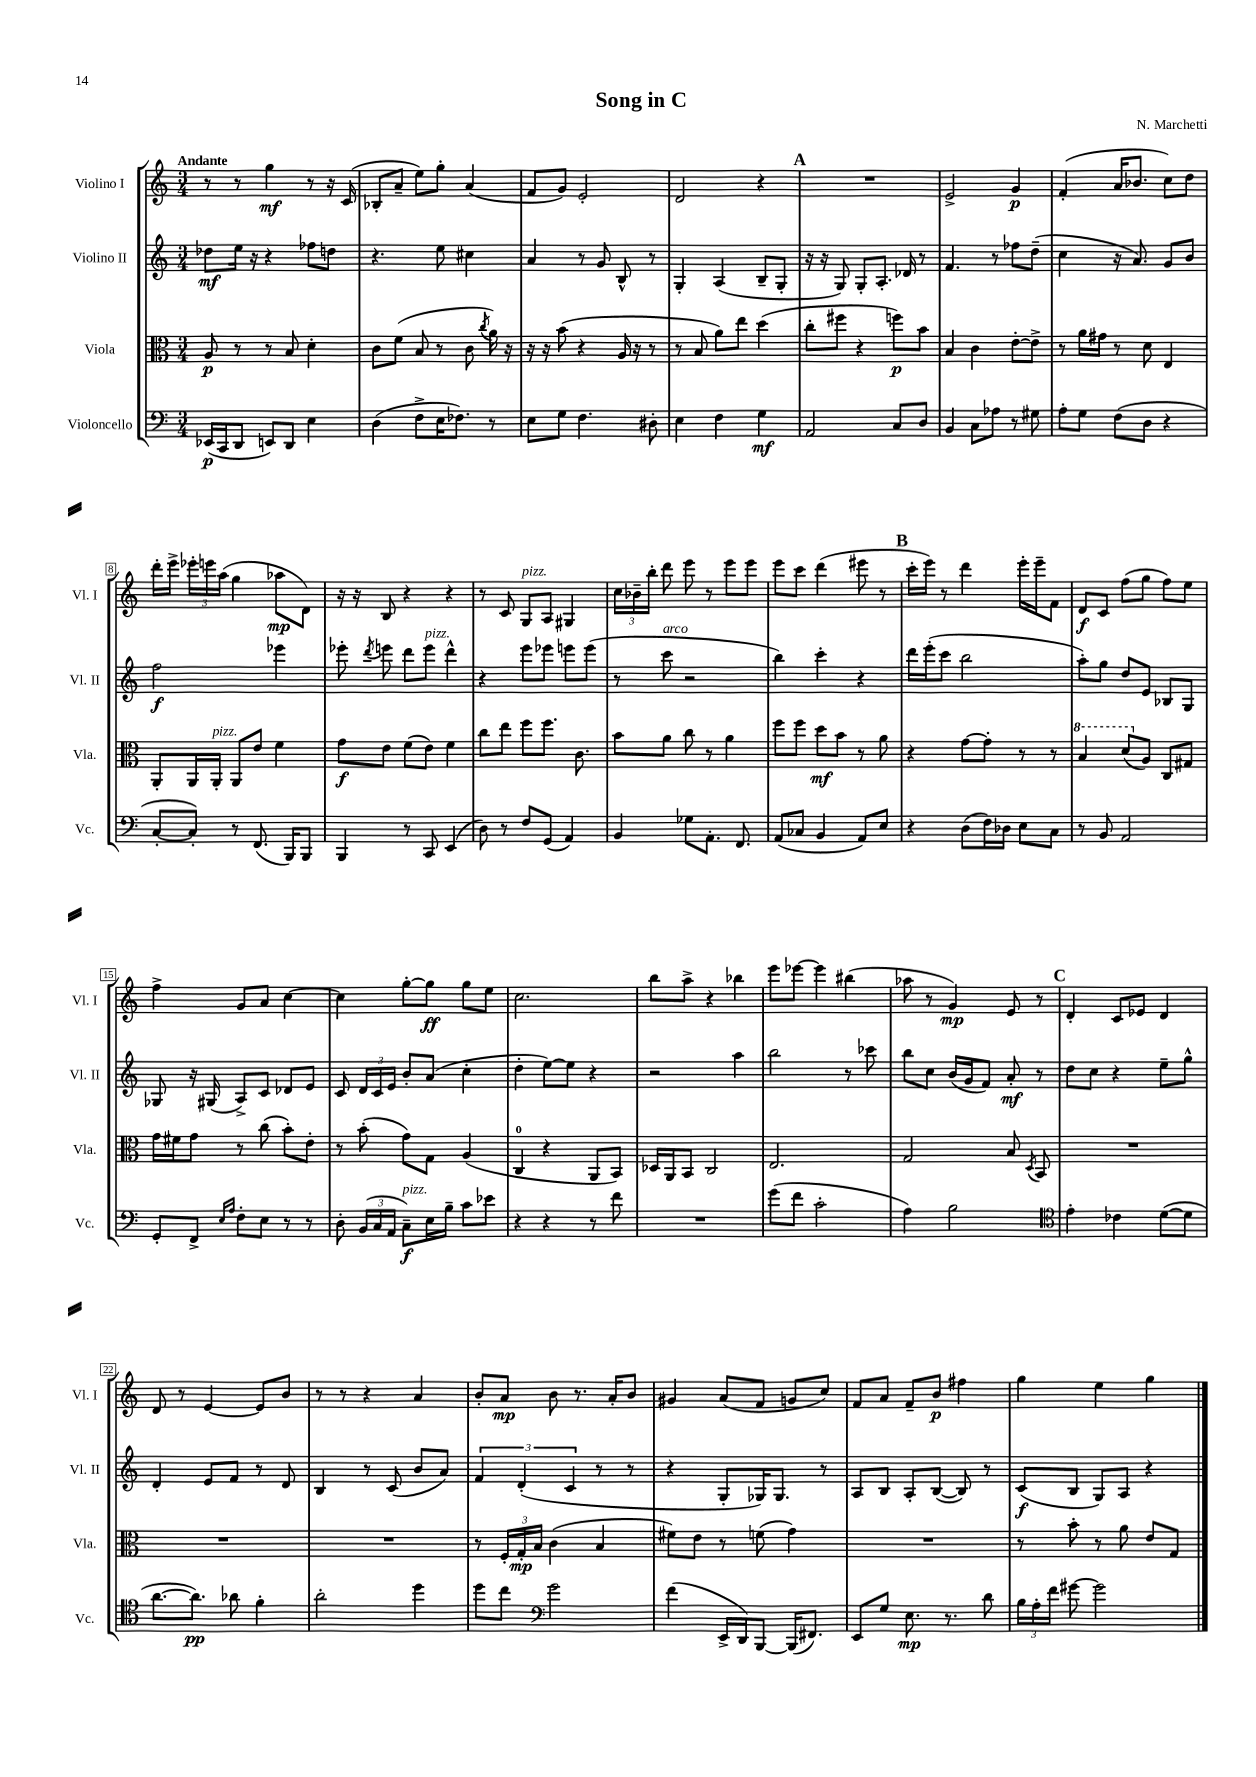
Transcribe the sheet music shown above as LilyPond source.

\header { title = "Song in C" composer = "N. Marchetti" }
<<
\new StaffGroup <<
\new Staff = "s0" \with { instrumentName = "Violino I" shortInstrumentName = "Vl. I" } {
    \clef treble \key c \major \numericTimeSignature \time 3/4 \tempo "Andante"
    \autoBeamOff r8 r8 g''4\mf r8 r16 c'16( |
    bes8[-. a'8]-- e''8[) g''8]-. a'4( |
    f'8[ g'8]) e'2-. |
    d'2 r4 |
    \mark \markup { \bold "A" } R2. |
    e'2-> g'4\p |
    f'4-.( a'16[ bes'8.] c''8[) d''8] |
    d'''16[-. e'''16]-> \tuplet 3/2 { ees'''16[-. e'''16 a''16]( } g''4 aes''8[\mp d'8]) |
    r16 r16 b8 r4 r4 |
    r8 c'8 g8[^\markup { \italic "pizz." } a8] gis4 |
    \tuplet 3/2 { c''16[ bes'16-- b''16]-. } d'''8 e'''8 r8 e'''8[ e'''8] |
    e'''8[ c'''8] d'''4( eis'''8 r8 |
    \mark \markup { \bold "B" } c'''16[-. e'''16]) r8 d'''4 e'''16[-. e'''16-- f'8] |
    d'8[\f c'8] f''8[( g''8] f''8[) e''8] |
    f''4-> g'8[ a'8] c''4~ |
    c''4 g''8[~-. g''8]\ff g''8[ e''8] |
    c''2. |
    b''8[ a''8]-> r4 bes''4 |
    e'''8[ ees'''8]~ ees'''4 bis''4( |
    aes''8 r8 g'4\mp) e'8 r8 |
    \mark \markup { \bold "C" } d'4-. c'8[ ees'8] d'4 |
    d'8 r8 e'4~ e'8[ b'8] |
    r8 r8 r4 a'4 |
    b'8[-. a'8]\mp b'8 r8. a'16[-. b'8] |
    gis'4 a'8[( f'8] g'8[ c''8]) |
    f'8[ a'8] f'8[-- b'8]\p fis''4 |
    g''4 e''4 g''4 \bar "|." |
}
\new Staff = "s1" \with { instrumentName = "Violino II" shortInstrumentName = "Vl. II" } {
    \clef treble \key c \major \numericTimeSignature \time 3/4
    \autoBeamOff des''8[\mf e''16] r16 r4 fes''8[ d''8] |
    r4. e''8 cis''4 |
    a'4 r8 g'8 b8-^ r8 |
    g4-. a4( b8[-- g8]-. |
    \mark \markup { \bold "A" } r16 r16 g8) g8[-. a8.]-. des'16 r8 |
    f'4. r8 fes''8[ d''8]--( |
    c''4 r16 a'8.) g'8[ b'8] |
    f''2\f ees'''4 |
    ees'''8-. \acciaccatura { d'''8 } e'''8 d'''8[ e'''8]^\markup { \italic "pizz." } d'''4-^ |
    r4 e'''8[ ees'''8] e'''8[ e'''8]( |
    r8 c'''8^\markup { \italic "arco" } r2 |
    b''4) c'''4-. r4 |
    \mark \markup { \bold "B" } d'''16[ e'''16-.( c'''8] b''2 |
    a''8[-.) g''8] d''8[ e'8] bes8[ g8] |
    ges8 r16 gis16( a8[->) c'8] des'8[ e'8] |
    c'8 \tuplet 3/2 { d'16[ c'16 e'16] } b'8[-. a'8]( c''4-. |
    d''4-. e''8[~) e''8] r4 |
    r2 a''4 |
    b''2 r8 ces'''8 |
    b''8[ c''8] b'16[( g'16 f'8]) a'8-.\mf r8 |
    \mark \markup { \bold "C" } d''8[ c''8] r4 e''8[-- g''8]-^ |
    d'4-. e'8[ f'8] r8 d'8 |
    b4 r8 c'8( b'8[ a'8]) |
    \tuplet 3/2 { f'4 d'4-.( c'4 } r8 r8 |
    r4 g8[-. ges16) ges8.] r8 |
    a8[ b8] a8[-. b8]~( b8) r8 |
    c'8[\f( b8] g8[) a8] r4 \bar "|." |
}
\new Staff = "s2" \with { instrumentName = "Viola" shortInstrumentName = "Vla." } {
    \clef alto \key c \major \numericTimeSignature \time 3/4
    \autoBeamOff a8\p r8 r8 b8 d'4-. |
    c'8[ f'8]( b8 r8 c'8 \acciaccatura { c''8 } a'16) r16 |
    r16 r16 b'8( r4 a16 r16 r8 |
    r8 b8 a'8[) e''8] d''4( |
    \mark \markup { \bold "A" } c''8[-. fis''8] r4 f''8[\p) b'8] |
    b4 c'4 e'8[~-. e'8]-> |
    r8 a'16[ gis'16] r8 d'8 e4 |
    a,8[-. a,16 a,16]-.^\markup { \italic "pizz." } a,8[ e'8] f'4 |
    g'8[\f e'8] f'8[( e'8]) f'4 |
    c''8[ e''8] f''8[ f''8.] c'8. |
    b'8[ a'8] c''8 r8 a'4 |
    f''8[ f''8] d''8[\mf b'8] r8 a'8 |
    \mark \markup { \bold "B" } r4 g'8[~ g'8]-. r8 r8 |
    \ottava #1 b'4 d''8[( \ottava #0 a8]) c8[ gis8] |
    g'16[ fis'16 g'8] r8 c''8( b'8[-.) e'8]-. |
    r8 b'8-.( g'8[) g8] a4( |
    c4-0 r4 a,8[ b,8]) |
    des16[ a,16 b,8] c2 |
    e2. |
    g2 b8 \acciaccatura { d8 } b,8 |
    \mark \markup { \bold "C" } R2. |
    R2. |
    R2. |
    r8 \tuplet 3/2 { f16[-. g16-.\mp b16] } c'4( b4 |
    fis'8[) e'8] r8 f'8( g'4) |
    R2. |
    r8 b'8-. r8 a'8 e'8[ g8] \bar "|." |
}
\new Staff = "s3" \with { instrumentName = "Violoncello" shortInstrumentName = "Vc." } {
    \clef bass \key c \major \numericTimeSignature \time 3/4
    \autoBeamOff ees,16[\p( c,16 d,8] e,8[) d,8] e4 |
    d4( f8[-> e16 fes8.]) r8 |
    e8[ g8] f4. dis8-. |
    e4 f4 g4\mf |
    \mark \markup { \bold "A" } a,2 c8[ d8] |
    b,4 c8[ aes8] r8 gis8 |
    a8[-. g8] f8[( d8] r4 |
    c8[~-. c8]-.) r8 f,8.( b,,16[) b,,8] |
    b,,4 r8 c,8 e,4( |
    d8) r8 f8[ g,8]( a,4) |
    b,4 ges8[ a,8.]-. f,8. |
    a,8[( ces8] b,4 a,8[) e8] |
    \mark \markup { \bold "B" } r4 d8[( f16) des16] e8[ c8] |
    r8 b,8 a,2 |
    g,8[-. f,8]-> \grace { e16[ a16] } f8[-. e8] r8 r8 |
    d8-. \tuplet 3/2 { b,16[( c16 a,16] } c8[--\f^\markup { \italic "pizz." }) e16 b16]-- c'8[ ees'8] |
    r4 r4 r8 f'8 |
    R2. |
    g'8[( f'8] c'2-. |
    a4) b2 |
    \mark \markup { \bold "C" } \clef tenor e'4-. ces'4 d'8[~( d'8] |
    a'8.[~ a'8.]\pp) aes'8 f'4-. |
    a'2-. d''4 |
    d''8[ c''8] \clef bass g'2 |
    f'4( e,16[-> d,16) b,,8]~ b,,16[( fis,8.]) |
    e,8[ g8] e8.\mp r8. d'8 |
    \tuplet 3/2 { b16[ a16-. f'16] } gis'8~ gis'2 \bar "|." |
}
>>
>>
\layout { \context { \Score \override BarNumber.stencil = #(make-stencil-boxer 0.1 0.3 ly:text-interface::print) } }
